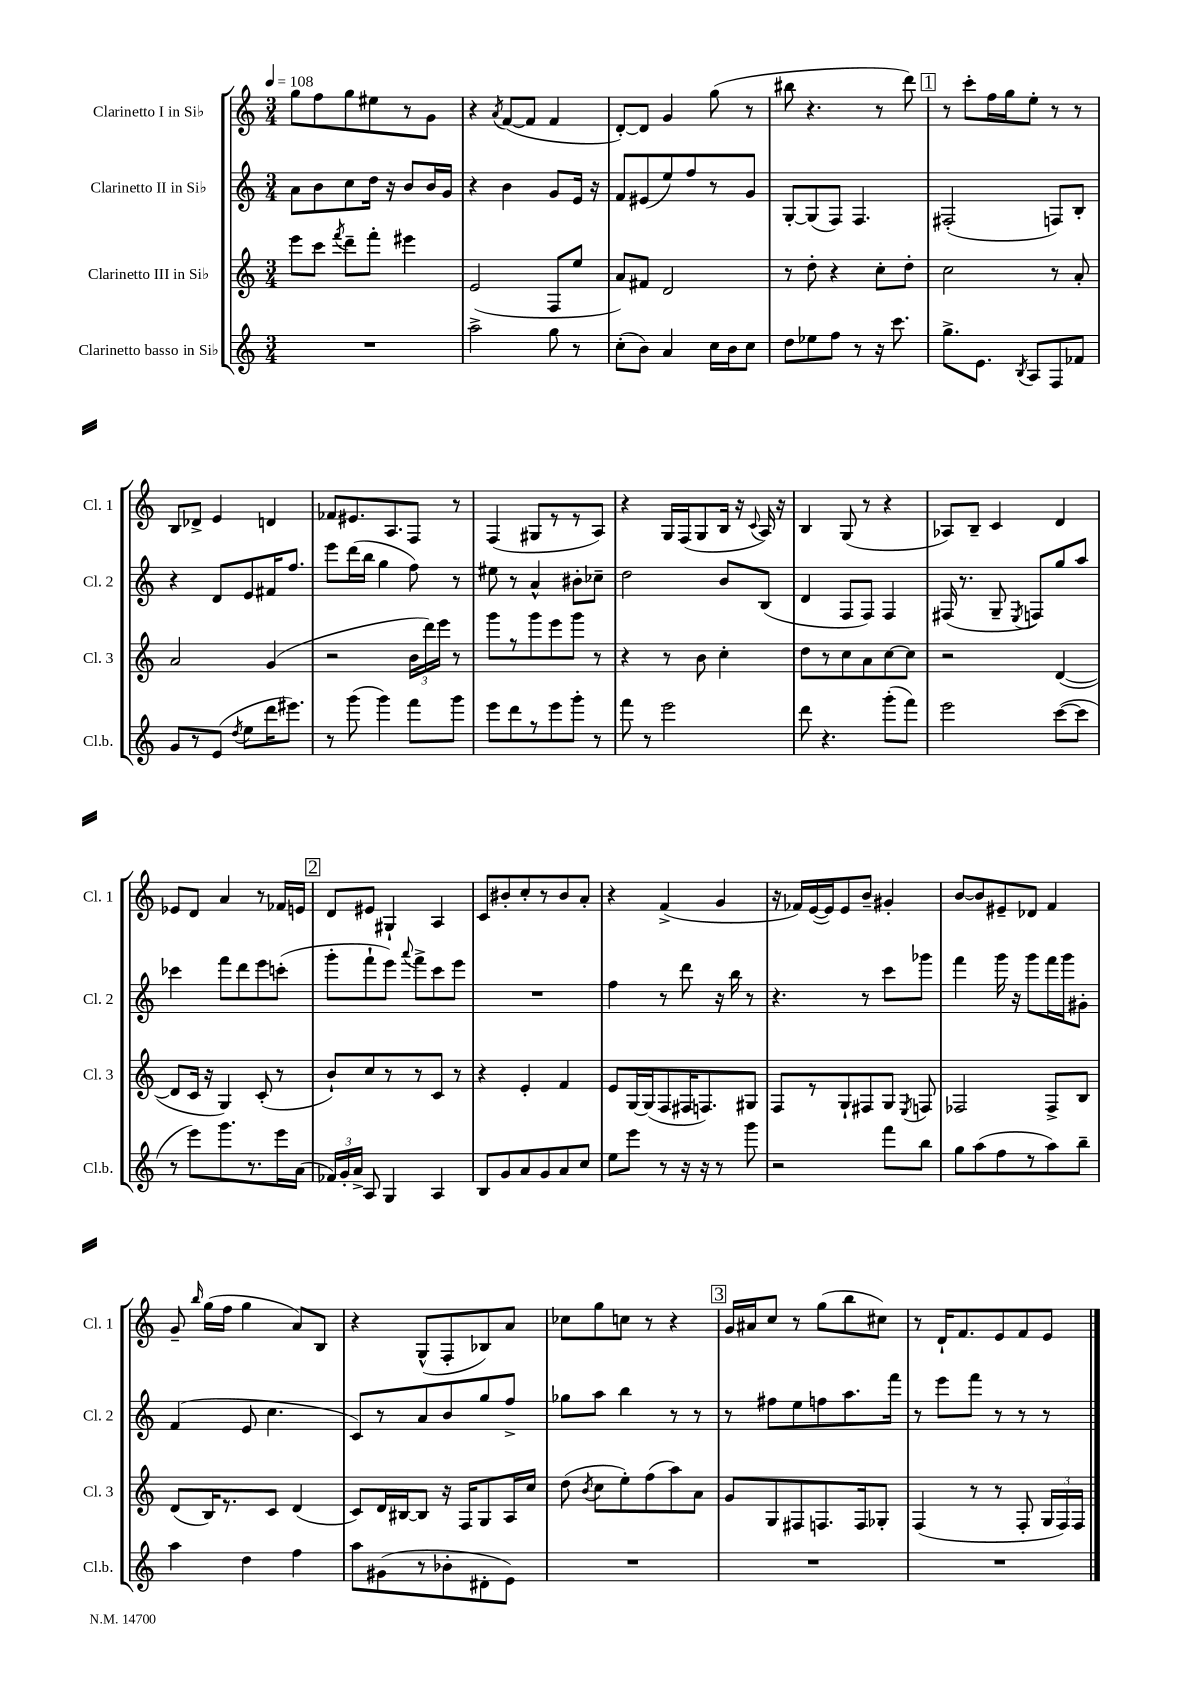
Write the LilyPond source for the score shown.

<<
\new StaffGroup <<
\new Staff = "s0" \with { instrumentName = "Clarinetto I in Sib" shortInstrumentName = "Cl. 1" } {
    \clef treble \key c \major \numericTimeSignature \time 3/4 \tempo 4 = 108
    \autoBeamOff g''8[ f''8 g''8 eis''8 r8 g'8] |
    r4 \acciaccatura { a'8 } f'8[~( f'8] f'4 |
    d'8[~-.) d'8] g'4 g''8( r8 |
    bis''8 r4. r8 d'''8) |
    \mark \markup { \box "1" } r8 c'''8[-. f''16 g''16 e''8]-. r8 r8 |
    b8[ des'8]-> e'4 d'4 |
    fes'8[ eis'8. a8. f8] r8 |
    f4( gis8[ r8 r8 a8]) |
    r4 g16[ f16( g8 b16] r16 \appoggiatura { c'8 } a16) r16 |
    b4 g8( r8 r4 |
    aes8[) b8]-- c'4 d'4 |
    ees'8[ d'8] a'4 r8 fes'16[ e'16] |
    \mark \markup { \box "2" } d'8[ eis'8] gis4-! a4 |
    c'8[ bis'8-. c''8-. r8 bis'8 a'8]-. |
    r4 f'4->( g'4 |
    r16 fes'16[) e'16~( e'16) e'8 b'8]-- gis'4-. |
    b'8[~ b'8 eis'8-- des'8] f'4 |
    g'8-- \grace { b''16 } g''16[( f''16] g''4 a'8[) b8] |
    r4 g8[-^( f8-. bes8) a'8] |
    ces''8[ g''8 c''8] r8 r4 |
    \mark \markup { \box "3" } g'16[ ais'16 c''8] r8 g''8[( b''8 cis''8]) |
    r8 d'16[-! f'8. e'8 f'8 e'8] \bar "|." |
}
\new Staff = "s1" \with { instrumentName = "Clarinetto II in Sib" shortInstrumentName = "Cl. 2" } {
    \clef treble \key c \major \numericTimeSignature \time 3/4
    \autoBeamOff a'8[ b'8 c''8 d''16] r16 b'8[ b'16 g'16] |
    r4 b'4 g'8[ e'16] r16 |
    f'8[ eis'8( e''8) f''8 r8 g'8] |
    g8[~-. g8( f8]) f4. |
    \mark \markup { \box "1" } fis2-.( f8[) b8]-. |
    r4 d'8[ e'8 fis'16 f''8.] |
    e'''8[ d'''16( b''16] g''4 f''8) r8 |
    eis''8 r8 a'4-^ bis'8[-. ces''8]-- |
    d''2 b'8[ b8]( |
    d'4 f8[ f8]) f4 |
    fis16( r8. g8-- \acciaccatura { e8 } f8[) g''8 a''8] |
    ces'''4 f'''8[ d'''8 e'''8 c'''8]-.( |
    \mark \markup { \box "2" } g'''8[-. f'''8-! e'''8]) \appoggiatura { a'''8 } f'''8[-> c'''8 e'''8] |
    R2. |
    f''4 r8 d'''8 r16 b''16 r8 |
    r4. r8 c'''8[ ges'''8] |
    f'''4 g'''16 r16 g'''8[ f'''16 g'''16 gis'8]-. |
    f'4( e'8 c''4. |
    c'8[) r8 a'8 b'8 g''8 f''8]-> |
    ges''8[ a''8] b''4 r8 r8 |
    \mark \markup { \box "3" } r8 fis''8[ e''8 f''8 a''8. f'''16] |
    r8 e'''8[ f'''8] r8 r8 r8 \bar "|." |
}
\new Staff = "s2" \with { instrumentName = "Clarinetto III in Sib" shortInstrumentName = "Cl. 3" } {
    \clef treble \key c \major \numericTimeSignature \time 3/4
    \autoBeamOff e'''8[ c'''8] \acciaccatura { f'''8 } d'''8[-- f'''8]-. eis'''4 |
    e'2( f8[ e''8] |
    a'8[) fis'8] d'2 |
    r8 d''8-. r4 c''8[-. d''8]-. |
    \mark \markup { \box "1" } c''2 r8 a'8-. |
    a'2 g'4( |
    r2 \tuplet 3/2 { b'16[ d'''16) e'''16] } r8 |
    g'''8[ r8 g'''8 e'''8 g'''8] r8 |
    r4 r8 b'8 c''4-. |
    d''8[ r8 c''8 a'8 c''8~ c''8] |
    r2 d'4~( |
    d'8[ c'16] r16 g4) c'8-.( r8 |
    \mark \markup { \box "2" } b'8[-!) c''8 r8 r8 c'8] r8 |
    r4 e'4-. f'4 |
    e'8[ g16~ g16( f8 fis16 f8.) gis8] |
    f8[ r8 g8-! fis8 g8] \acciaccatura { e8 } f8 |
    fes2 fes8[-> b8] |
    d'8[( b16) r8. c'8] d'4( |
    c'8[) d'16 bis16~ bis8] r16 f16[ g8 a16 c''16] |
    d''8( \acciaccatura { b'8 } c''8[ e''8-.) f''8( a''8) a'8] |
    \mark \markup { \box "3" } g'8[ g8 fis8 f8. f16 ges8]-. |
    f4( r8 r8 f8-. \tuplet 3/2 { g16[ f16) f16] } \bar "|." |
}
\new Staff = "s3" \with { instrumentName = "Clarinetto basso in Sib" shortInstrumentName = "Cl.b." } {
    \clef treble \key c \major \numericTimeSignature \time 3/4
    \autoBeamOff R2. |
    a''2-> g''8 r8 |
    c''8[-.( b'8]) a'4 c''16[ b'16 c''8] |
    d''8[ ees''8 f''8] r8 r16 c'''8. |
    \mark \markup { \box "1" } g''8.[-> e'8.] \acciaccatura { b8 } a8[ f8 fes'8] |
    g'8[ r8 e'8]( \acciaccatura { d''8 } e''8[ d'''16 eis'''8.]) |
    r8 g'''8( g'''4) f'''8[ g'''8] |
    e'''8[ d'''8 r8 e'''8 g'''8]-. r8 |
    f'''8 r8 e'''2 |
    d'''8 r4. g'''8[-.( f'''8]) |
    e'''2 c'''8[~( c'''8] |
    r8 e'''8[) g'''8. r8. e'''16 a'16]( |
    \mark \markup { \box "2" } \tuplet 3/2 { fes'16[) g'16-. a'16]-> } a8 g4 a4 |
    b8[ g'8 a'8 g'8 a'8 c''8] |
    e''8[ e'''8] r8 r16 r16 r8 g'''8 |
    r2 f'''8[ b''8] |
    g''8[ a''8( f''8 r8 a''8) b''8]-- |
    a''4 d''4 f''4 |
    a''8[ gis'8( r8 bes'8-. dis'8-. e'8]) |
    R2. |
    \mark \markup { \box "3" } R2. |
    R2. \bar "|." |
}
>>
>>
\layout { \context { \Score \remove "Bar_number_engraver" } }
